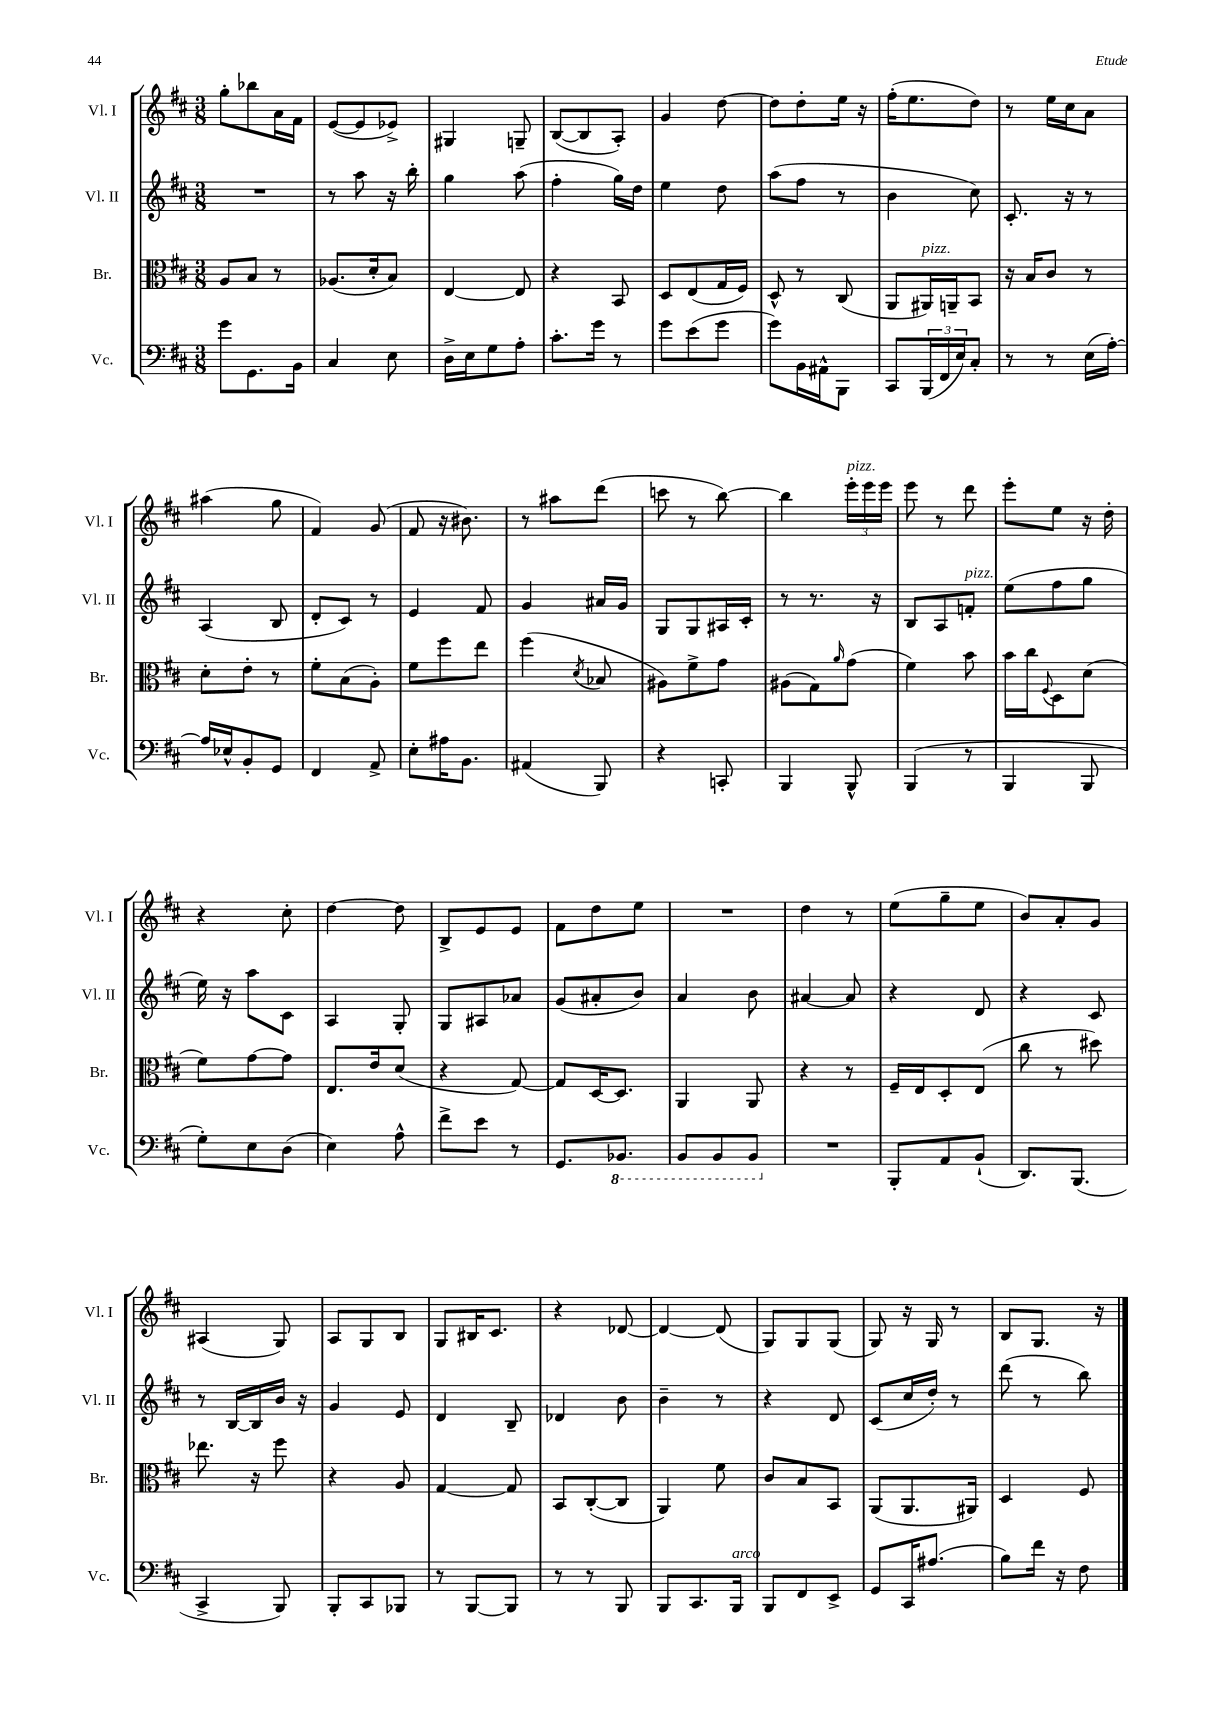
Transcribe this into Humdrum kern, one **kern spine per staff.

**kern	**kern	**kern	**kern
*staff4	*staff3	*staff2	*staff1
*clefF4	*clefC3	*clefG2	*clefG2
*k[f#c#]	*k[f#c#]	*k[f#c#]	*k[f#c#]
*M3/8	*M3/8	*M3/8	*M3/8
8g\L	8A/L	4.r	8gg'\L
8.GG\	8B/J	.	8bb-\
.	8r	.	16a\L
16BB\Jk	.	.	16f#\JJ
=	=	=	=
4C#/	(8.A-/L	8r	([8e/L
.	.	8aa\	8e/]
.	16d'/k	.	.
8E\	8B/J)	16r	8e-^/J)
.	.	16bb'\	.
=	=	=	=
16D^\LL	[4E/	4gg\	4G#/
16E\J	.	.	.
8G\	.	.	.
8A'\J	8E/]	(8aa\	8G~/
=	=	=	=
8.c#'\L	4r	4ff#'\	([8B/L
.	.	.	8B/]
16g\Jk	.	.	.
8r	8BB/	16gg\LL)	8A'/J)
.	.	16dd\JJ	.
=	=	=	=
8g\L	8D/L	4ee\	4g/
(8e\	(8E/	.	.
8g\J	16G/L	8dd\	[8dd\
.	16F#/JJ)	.	.
=	=	=	=
8g\L)	8D^^/	(8aa\L	8dd\]L
16BB\L	8r	8ff#\J	8dd'\
16AA#^^\J	.	.	.
8BBB\J	(8C#/	8r	16ee\Jk
.	.	.	16r
=	=	=	=
8CC#/L	8AA/L	4b\	(16ff#'\LK
.	.	.	8.ee\
(24BBB/L	16AA#/L)	.	.
24FF#/	.	.	.
.	16AA~/J	.	.
24E/J)	.	.	.
8C#'/J	8BB/J	8cc#\)	8dd\J)
=	=	=	=
8r	16r	8.c#'/	8r
.	16B/LK	.	.
8r	8c#/J	.	16ee\LL
.	.	16r	16cc#\J
(16E\LL	8r	8r	8a\J
[16A'\JJ)	.	.	.
=	=	=	=
16A/]LL	8d'\L	(4A/	(4aa#\
16E-^^/J	.	.	.
8BB'/	8e'\J	.	.
8GG/J	8r	8B/	8gg\
=	=	=	=
4FF#/	8f#'\L	8d'/L	4f#/)
.	(8B\	8c#/J)	.
8AA^/	8A'\J)	8r	(8g/
=	=	=	=
8E'\L	8f#\L	4e/	8f#/
16A#\K	8ff#\	.	16r
8.BB\J	.	.	8.b#\)
.	8ee\J	8f#/	.
=	=	=	=
(4AA#/	(4ff#\	4g/	8r
.	.	.	8aa#\L
.	8qd/	.	.
8BBB/)	8B-/	16a#/LL	(8ddd\J
.	.	16g/JJ	.
=	=	=	=
4r	8A#\L)	8G/L	8ccc\
.	8f#^\	8G/	8r
8CC'/	8g\J	16A#/L	[8bb\)
.	.	16c#'/JJ	.
=	=	=	=
4BBB/	(8A#\L	8r	4bb\]
.	8G\)	8.r	.
.	16qqa/	.	.
8BBB^^/	(8g\J	.	24eee'\LL
.	.	.	24eee\
.	.	16r	.
.	.	.	24eee\JJ
=	=	=	=
(4BBB/	4f#\)	8B/L	8eee\
.	.	8A/	8r
8r	8b\	8f'/J	8ddd\
=	=	=	=
4BBB/	16b\LL	(8ee\L	8eee'\L
.	16cc#\J	.	.
.	8qqF#/	.	.
.	8D\	8ff#\	8ee\J
8BBB/	(8d\J	8gg\J	16r
.	.	.	16dd'\
=	=	=	=
8G'\L)	8f#\L)	16ee\)	4r
.	.	16r	.
8E\	[8g\	8aa\L	.
(8D\J	8g\]J	8c#\J	8cc#'\
=	=	=	=
4E\)	8.E/L	4A/	[4dd\
.	16e/k	.	.
8A^^\	(8d/J	8G'/	8dd\]
=	=	=	=
8f#^\L	4r	8G/L	8B^/L
8e\J	.	8A#/	8e/
8r	[8G/)	8a-/J	8e/J
=	=	=	=
8.GG/L	8G/]L	(8g/L	8f#\L
.	[16D/K	8a#'/	8dd\
8.BBB-/J	8.D/]J	.	.
.	.	8b/J)	8ee\J
=	=	=	=
8BBB/L	4AA/	4a/	4.r
8BBB/	.	.	.
8BBB/J	8AA/	8b\	.
=	=	=	=
4.r	4r	[4a#/	4dd\
.	8r	8a#/]	8r
=	=	=	=
8BBB'/L	16F#~/LL	4r	(8ee\L
.	16E/J	.	.
8AA/	8D'/	.	8gg~\
(8BB`/J	(8E/J	8d/	8ee\J
=	=	=	=
8.DD/L)	8cc#\	4r	8b/L)
.	8r	.	8a'/
(8.BBB/J	.	.	.
.	8dd#\)	8c#/	8g/J
=	=	=	=
4CC#^/	8.ee-\	8r	(4A#/
.	.	[16B/LL	.
.	16r	16B/]	.
8BBB/)	8ff#\	16b/JJ	8G/)
.	.	16r	.
=	=	=	=
8BBB'/L	4r	4g/	8A/L
8CC#/	.	.	8G/
8BBB-/J	8A/	8e/	8B/J
=	=	=	=
8r	[4G/	4d/	8G/L
[8BBB/L	.	.	16B#/K
.	.	.	8.c#/J
8BBB/]J	8G/]	8B~/	.
=	=	=	=
8r	8BB/L	4d-/	4r
8r	([8C#'/	.	.
8BBB/	8C#/]J	8b\	[8d-/
=	=	=	=
8BBB/L	4AA/)	4b~\	4d-/_
8.CC#/	.	.	.
.	8f#\	8r	(8d-/]
16BBB/Jk	.	.	.
=	=	=	=
8BBB/L	8c#/L	4r	8G/L)
8FF#/	8B/	.	8G/
8EE^/J	8BB/J	8d/	(8G/J
=	=	=	=
8GG/L	(8AA/L	(8c#/L	8G/)
16CC#/K	8.AA/	16cc#/L	16r
(8.A#/J	.	16dd'/JJ)	16G/
.	.	8r	8r
.	16AA#/Jk)	.	.
=	=	=	=
8B\L)	4D/	(8ddd\	8B/L
16f#\Jk	.	8r	8.G/J
16r	.	.	.
8F#\	8F#/	8bb\)	.
.	.	.	16r
==	==	==	==
*-	*-	*-	*-
